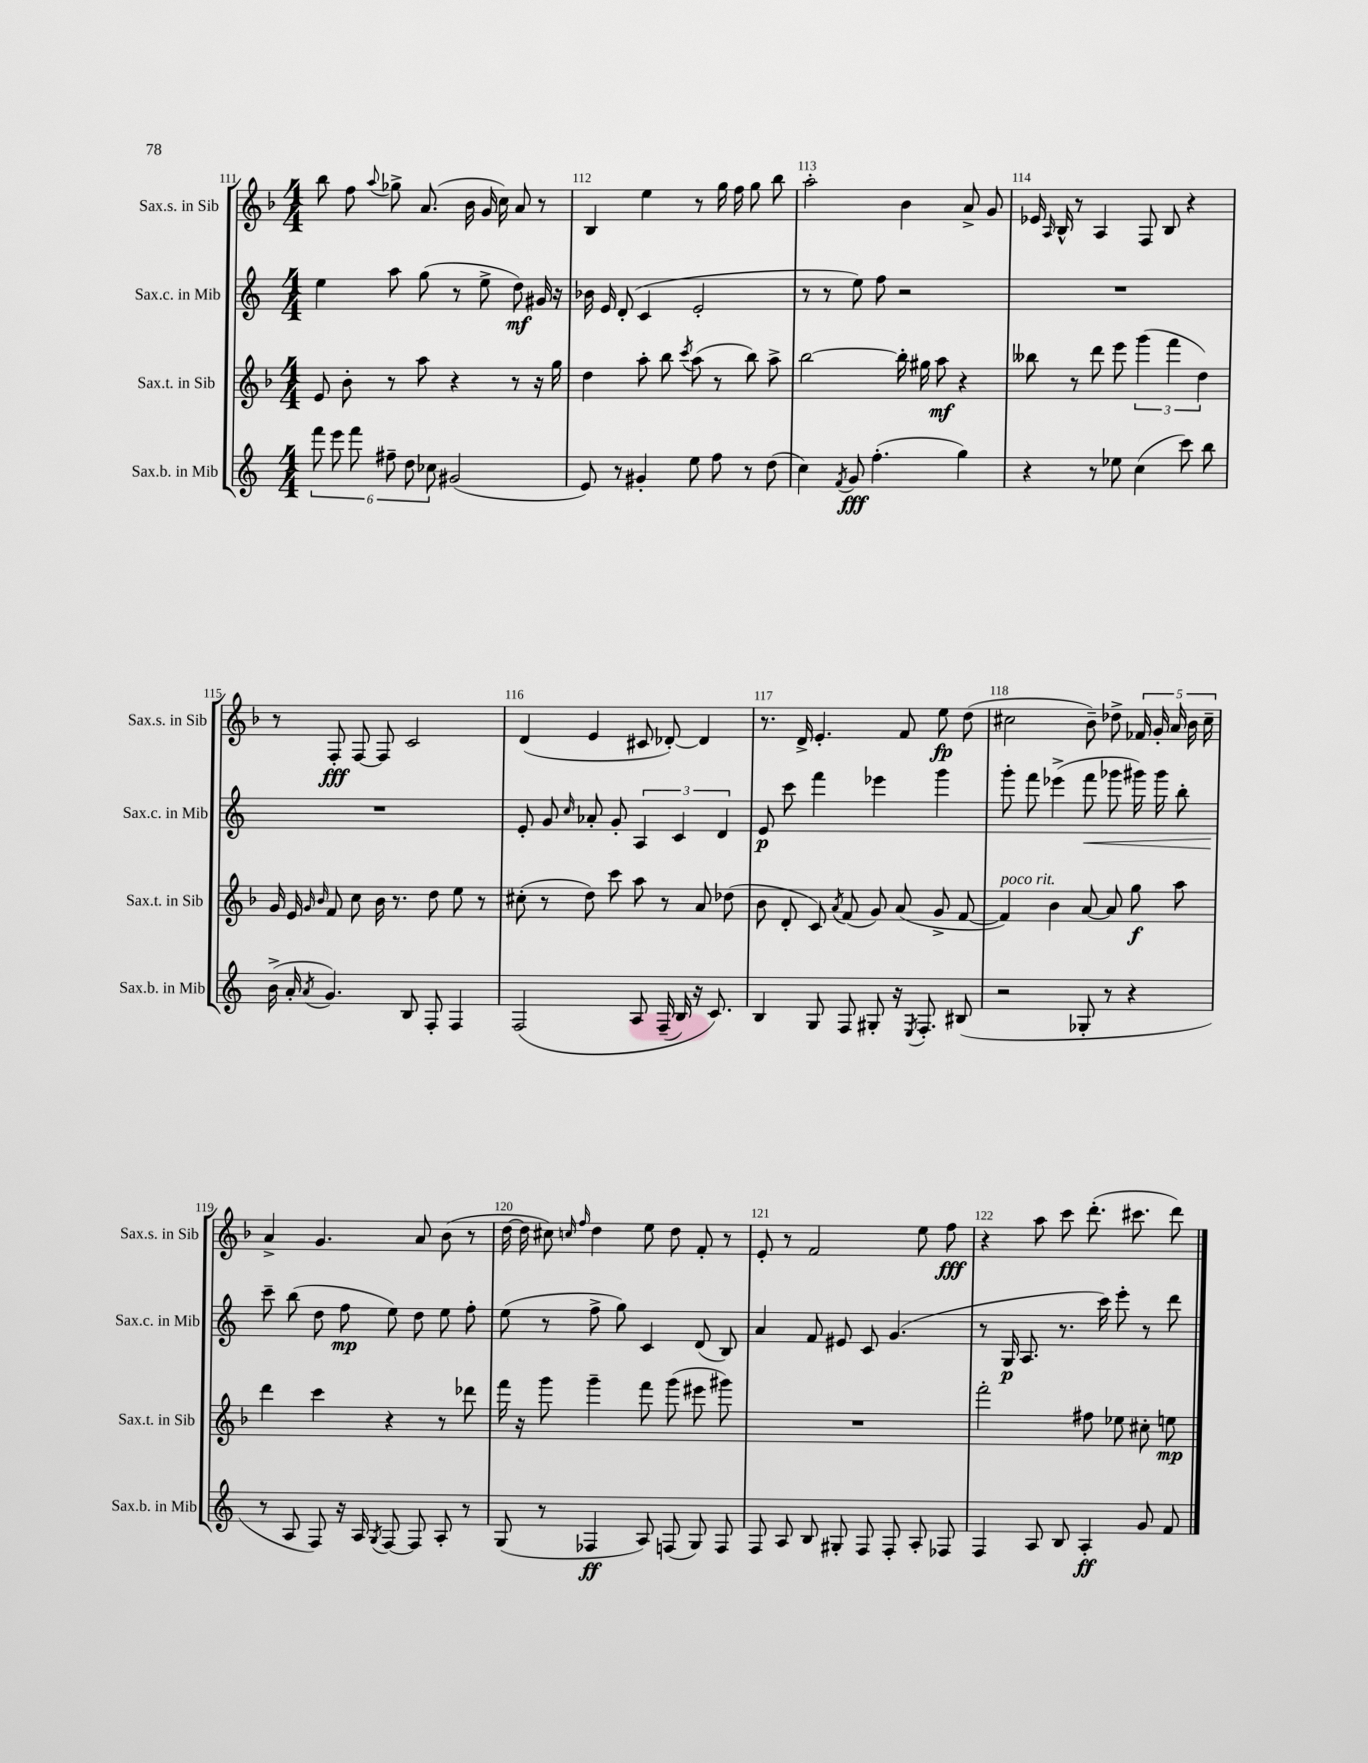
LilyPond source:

<<
\new StaffGroup <<
\new Staff = "s0" \with { instrumentName = "Sax.s. in Sib" shortInstrumentName = "Sax.s. in Sib" } {
    \clef treble \key f \major \numericTimeSignature \time 4/4
    \autoBeamOff bes''8 f''8 \appoggiatura { a''8 } ges''8-> a'8.( bes'16 g'16 c''16) a'8 r8 |
    bes4 e''4 r8 g''16 f''16 g''8 bes''8 |
    a''2-. bes'4 a'8-> g'8 |
    ees'16 \grace { a16 } bes16-^ r8 a4 f8 bes8 r4 |
    r8 f8-.\fff f8~ f8 c'2 |
    d'4( e'4 cis'8 des'8~-.) des'4 |
    r8. d'16-> e'4.-. f'8 e''8\fp d''8( |
    cis''2 bes'8--) des''8-> \tuplet 5/4 { fes'16 g'16-. a'16 bes'16 cis''16-- } |
    a'4-> g'4. a'8 bes'8( r8 |
    d''16~ d''16 cis''8) \grace { c''16 f''16 } d''4 e''8 d''8 f'8-. r8 |
    e'8-. r8 f'2 e''8 f''8\fff |
    r4 a''8 c'''8 d'''8.-.( cis'''8. d'''8) \bar "|." |
}
\new Staff = "s1" \with { instrumentName = "Sax.c. in Mib" shortInstrumentName = "Sax.c. in Mib" } {
    \clef treble \key c \major \numericTimeSignature \time 4/4
    \autoBeamOff e''4 a''8 g''8( r8 e''8-> d''8\mf) gis'16 r16 |
    bes'16 e'16 d'8-.( c'4 e'2-. |
    r8 r8 e''8) f''8 r2 |
    R1 |
    R1 |
    e'8-. g'8 \grace { c''16 } aes'8-. g'8-. \tuplet 3/2 { a4 c'4 d'4 } |
    e'8\p c'''8 f'''4 ees'''4 g'''4 |
    g'''8-. f'''8 ees'''4->( f'''8\< ges'''8 gis'''16) gis'''16 b''8-. |
    c'''8--\! b''8( d''8 f''8\mp e''8) d''8 e''8 f''8-. |
    e''8( r8 f''8-> g''8) c'4 d'8( b8) |
    a'4 f'8 eis'8 c'8 g'4.( |
    r8 g16\p a8. r8. c'''16) e'''8-. r8 d'''8 \bar "|." |
}
\new Staff = "s2" \with { instrumentName = "Sax.t. in Sib" shortInstrumentName = "Sax.t. in Sib" } {
    \clef treble \key f \major \numericTimeSignature \time 4/4
    \autoBeamOff e'8 bes'8-. r8 a''8 r4 r8 r16 g''16 |
    d''4 a''8-. bes''8 \acciaccatura { c'''8 } a''8( r8 bes''8) a''8-> |
    bes''2~ bes''16-. gis''16 a''8\mf r4 |
    beses''8 r8 d'''8 e'''8 \tuplet 3/2 { g'''4( f'''4 d''4) } |
    g'16 e'16 \grace { g'16 bes'16 } f'8 c''8 bes'16 r8. d''8 e''8 r8 |
    cis''8-.( r8 d''8) c'''8 a''8 r8 a'8 des''8( |
    bes'8 d'8-. c'8) \acciaccatura { a'8 } f'8( g'8) a'8( g'8-> f'8~ |
    f'4^\markup { \italic "poco rit." }) bes'4 a'8~ a'8 g''8\f a''8 |
    d'''4 c'''4 r4 r8 des'''8 |
    f'''16 r16 g'''8 g'''4-- f'''8 g'''8( eis'''8 gis'''8) |
    R1 |
    f'''2-. fis''8 ees''8 cis''8-. e''8\mp \bar "|." |
}
\new Staff = "s3" \with { instrumentName = "Sax.b. in Mib" shortInstrumentName = "Sax.b. in Mib" } {
    \clef treble \key c \major \numericTimeSignature \time 4/4
    \autoBeamOff \tuplet 6/4 { f'''8 e'''8 f'''8 fis''8-- d''8 ces''8 } gis'2( |
    e'8) r8 gis'4-. e''8 f''8 r8 d''8( |
    c''4) \acciaccatura { f'8 } g'8\fff f''4.-.( g''4) |
    r4 r8 ees''8 c''4( c'''8) b''8 |
    b'16->( a'16-. \acciaccatura { a'8 } g'4.) b8 f8-. f4 |
    f2\( a8 f16--( b16) r16 c'8.\) |
    b4 g8 f8 gis8-. r16 \acciaccatura { e8 } f8.-. bis8( |
    r2 ges8-. r8 r4 |
    r8 a8 f8) r16 a16 \acciaccatura { g8 } f8~ f8 a8-. r8 |
    g8( r8 fes4\ff a8) f8( g8) f8 |
    f8 a8 b8 gis8-. f8 f8-. a8-. fes8 |
    f4 a8 b8 a4-.\ff g'8 f'8 \bar "|." |
}
>>
>>
\layout { \context { \Score currentBarNumber = #111 \override BarNumber.break-visibility = ##(#f #t #t) barNumberVisibility = #all-bar-numbers-visible } }
